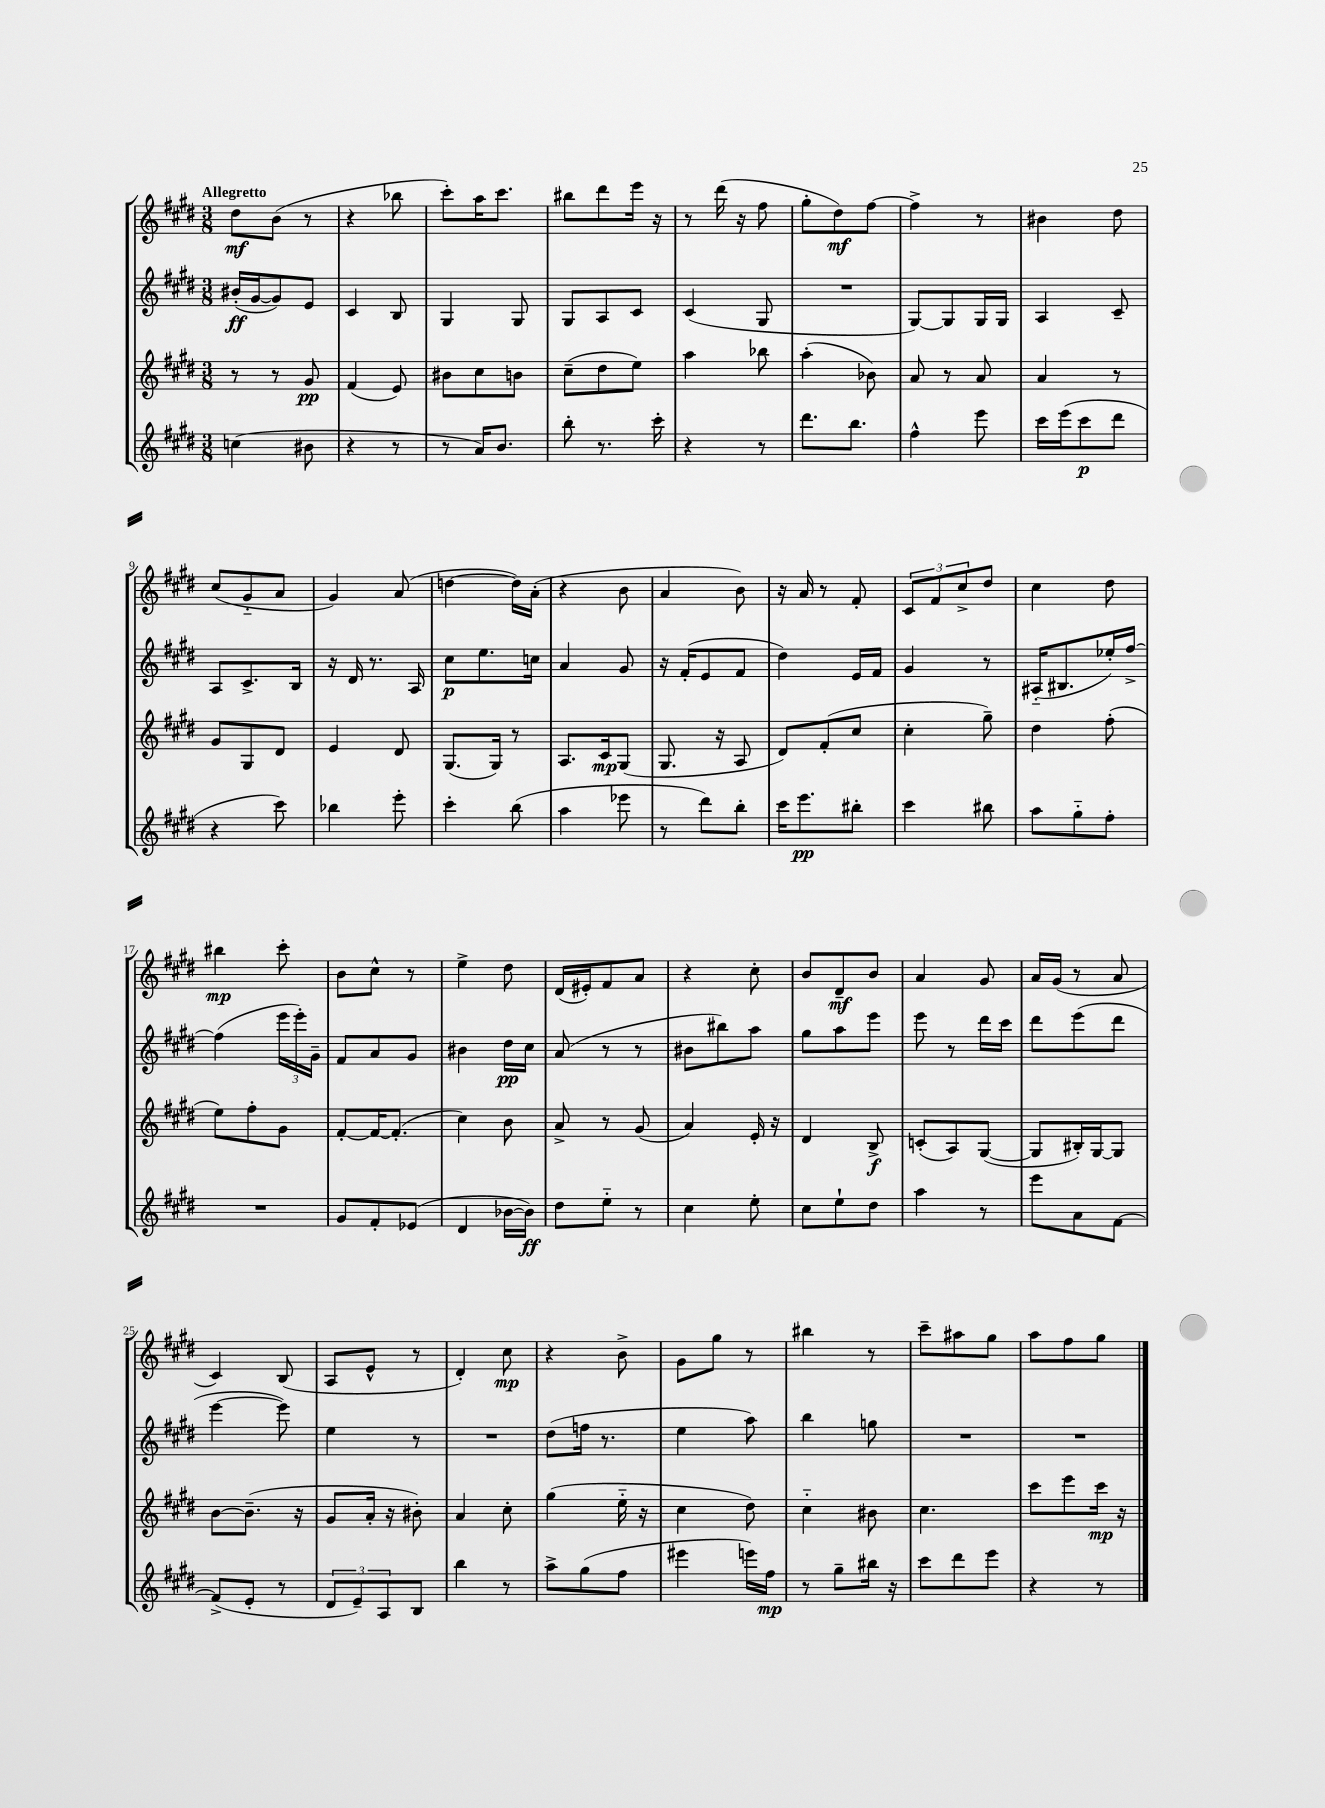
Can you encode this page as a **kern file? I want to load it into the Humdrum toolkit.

**kern	**dynam	**kern	**dynam	**kern	**dynam	**kern	**dynam
*part4	*part4	*part3	*part3	*part2	*part2	*part1	*part1
*staff4	*staff4	*staff3	*staff3	*staff2	*staff2	*staff1	*staff1
*clefG2	*	*clefG2	*	*clefG2	*	*clefG2	*
*k[f#c#g#d#]	*	*k[f#c#g#d#]	*	*k[f#c#g#d#]	*	*k[f#c#g#d#]	*
*M3/8	*	*M3/8	*	*M3/8	*	*M3/8	*
=1	=1	=1	=1	=1	=1	=1	=1
!	!	!	!	!	!	!LO:TX:a:B:t=Allegretto	!
(4ccn\	.	8r	.	(16b#X'/LL	ff	8dd#\L	mf
.	.	.	.	[16g#/J	.	.	.
.	.	8r	.	8g#/])	.	(8b\J	.
8b#X\	.	8g#/	pp	8e/J	.	8r	.
=2	=2	=2	=2	=2	=2	=2	=2
4r	.	(4f#/	.	4c#/	.	4r	.
8r	.	8e/)	.	8B/	.	8bb-X\	.
=3	=3	=3	=3	=3	=3	=3	=3
8r	.	8b#X\L	.	4G#/	.	8ccc#'\L)	.
16a/KL)	.	8cc#\	.	.	.	16aa\K	.
8.b/J	.	.	.	.	.	8.ccc#\J	.
.	.	8bn\J	.	8G#/	.	.	.
=4	=4	=4	=4	=4	=4	=4	=4
8bb'\	.	(8cc#~\L	.	8G#/L	.	8bb#X\L	.
8.r	.	8dd#\	.	8A/	.	8ddd#\	.
.	.	8ee\J)	.	8c#/J	.	16eee\Jk	.
16ccc#'\	.	.	.	.	.	16r	.
=5	=5	=5	=5	=5	=5	=5	=5
4r	.	4aa\	.	(4c#/	.	8r	.
.	.	.	.	.	.	(16ddd#\	.
.	.	.	.	.	.	16r	.
8r	.	8bb-X\	.	8G#/	.	8ff#\	.
=6	=6	=6	=6	=6	=6	=6	=6
8.ddd#\L	.	(4aa'\	.	4.r	.	8gg#'\L	.
.	.	.	.	.	.	8dd#\)	mf
8.bb\J	.	.	.	.	.	.	.
.	.	8b-X\)	.	.	.	[8ff#\J	.
=7	=7	=7	=7	=7	=7	=7	=7
4ff#^^\	.	8a/	.	[8G#/L)	.	4ff#^\]	.
.	.	8r	.	8G#/]	.	.	.
8eee\	.	8a/	.	16G#/L	.	8r	.
.	.	.	.	16G#/JJ	.	.	.
=8	=8	=8	=8	=8	=8	=8	=8
16ccc#\LL	.	4a/	.	4A/	.	4b#X\	.
(16eee\J	.	.	.	.	.	.	.
8ccc#\	p	.	.	.	.	.	.
8ddd#\J	.	8r	.	8c#~/	.	8dd#\	.
!!LO:LB:g=z
=9	=9	=9	=9	=9	=9	=9	=9
4r	.	8g#/L	.	8A/L	.	(8cc#/L	.
.	.	8G#/	.	8.c#^/	.	8g#/	.
8ccc#\)	.	8d#/J	.	.	.	8a/J	.
.	.	.	.	16B/Jk	.	.	.
=10	=10	=10	=10	=10	=10	=10	=10
4bb-X\	.	4e/	.	16r	.	4g#/)	.
.	.	.	.	16d#/	.	.	.
.	.	.	.	8.r	.	.	.
8eee'\	.	8d#/	.	.	.	(8a/	.
.	.	.	.	16A/	.	.	.
=11	=11	=11	=11	=11	=11	=11	=11
4ccc#'\	.	(8.G#/L	.	8cc#\L	p	[4ddn\	.
.	.	.	.	8.ee\	.	.	.
.	.	16G#/Jk)	.	.	.	.	.
(8bb\	.	8r	.	.	.	16dd\LL])	.
.	.	.	.	16ccn\Jk	.	(16a'\JJ	.
=12	=12	=12	=12	=12	=12	=12	=12
4aa\	.	8.A/L	.	4a/	.	4r	.
.	.	16c#/k	mp	.	.	.	.
8eee-X\	.	(8G#/J	.	8g#/	.	8b\	.
=13	=13	=13	=13	=13	=13	=13	=13
8r	.	8.G#/	.	16r	.	4a/	.
.	.	.	.	(16f#'/KL	.	.	.
8ddd#\L)	.	.	.	8e/	.	.	.
.	.	16r	.	.	.	.	.
8bb'\J	.	8A/	.	8f#/J	.	8b\)	.
=14	=14	=14	=14	=14	=14	=14	=14
16ccc#\KL	.	8d#/L)	.	4dd#\)	.	16r	.
8.eee\	pp	.	.	.	.	16a/	.
.	.	(8f#'/	.	.	.	8r	.
8bb#X'\J	.	8cc#/J	.	16e/LL	.	8f#'/	.
.	.	.	.	16f#/JJ	.	.	.
=15	=15	=15	=15	=15	=15	=15	=15
4ccc#\	.	4cc#'\	.	4g#/	.	12c#/L	.
.	.	.	.	.	.	12f#/	.
.	.	.	.	.	.	12cc#^/	.
8bb#X\	.	8gg#~\)	.	8r	.	8dd#/J	.
=16	=16	=16	=16	=16	=16	=16	=16
8aa\L	.	4dd#\	.	(16A#X/KL	.	4cc#\	.
.	.	.	.	8.B#X/	.	.	.
8gg#\	.	.	.	.	.	.	.
8ff#'\J	.	(8ff#'\	.	16ee-X'/L)	.	8dd#\	.
.	.	.	.	[16ff#^/JJ	.	.	.
!!LO:LB:g=z
=17	=17	=17	=17	=17	=17	=17	=17
4.r	.	8ee\L)	.	(4ff#\]	.	4bb#X\	mp
.	.	8ff#'\	.	.	.	.	.
.	.	8g#\J	.	24eee\LL	.	8ccc#'\	.
.	.	.	.	24eee'\)	.	.	.
.	.	.	.	24g#~\JJ	.	.	.
=18	=18	=18	=18	=18	=18	=18	=18
8g#/L	.	[8f#'/L	.	8f#/L	.	8b\L	.
8f#'/	.	16f#/K_	.	8a/	.	8cc#^^\J	.
.	.	(8.f#'/J]	.	.	.	.	.
(8e-X/J	.	.	.	8g#/J	.	8r	.
=19	=19	=19	=19	=19	=19	=19	=19
4d#/	.	4cc#\)	.	4b#X\	.	4ee^\	.
[16b-X\LL	.	8b\	.	16dd#\LL	pp	8dd#\	.
16b-\JJ])	ff	.	.	16cc#\JJ	.	.	.
=20	=20	=20	=20	=20	=20	=20	=20
8dd#\L	.	8a^/	.	(8a/	.	(16d#/LL	.
.	.	.	.	.	.	16e#X'/J)	.
8ee\J	.	8r	.	8r	.	8f#/	.
8r	.	(8g#/	.	8r	.	8a/J	.
=21	=21	=21	=21	=21	=21	=21	=21
4cc#\	.	4a/)	.	8b#X\L	.	4r	.
.	.	.	.	8bb#X\)	.	.	.
8ee'\	.	16e'/	.	8aa\J	.	8cc#'\	.
.	.	16r	.	.	.	.	.
=22	=22	=22	=22	=22	=22	=22	=22
8cc#\L	.	4d#/	.	8gg#\L	.	8b/L	.
8ee`\	.	.	.	8aa\	.	8d#~/	mf
8dd#\J	.	8B^/	f	8eee\J	.	8b/J	.
=23	=23	=23	=23	=23	=23	=23	=23
4aa\	.	(8cn'/L	.	8eee\	.	4a/	.
.	.	8A/)	.	8r	.	.	.
8r	.	([8G#/J	.	16ddd#\LL	.	8g#/	.
.	.	.	.	16ccc#\JJ	.	.	.
=24	=24	=24	=24	=24	=24	=24	=24
8eee\L	.	8G#/L]	.	8ddd#\L	.	16a/LL	.
.	.	.	.	.	.	(16g#/JJ	.
8a\	.	16B#X'/L)	.	(8eee\	.	8r	.
.	.	[16G#/J	.	.	.	.	.
[8f#\J	.	8G#/J]	.	8ddd#\J	.	8a/	.
!!LO:LB:g=z
=25	=25	=25	=25	=25	=25	=25	=25
(8f#^/L]	.	[8b\L	.	[4eee\	.	4c#/)	.
8e'/J	.	(8.b~\J]	.	.	.	.	.
8r	.	.	.	8eee\])	.	(8B/	.
.	.	16r	.	.	.	.	.
=26	=26	=26	=26	=26	=26	=26	=26
12d#/L	.	8g#/L	.	4ee\	.	8A/L	.
12e~/)	.	.	.	.	.	.	.
.	.	16a'/Jk	.	.	.	8e^^/J	.
12A/	.	.	.	.	.	.	.
.	.	16r	.	.	.	.	.
8B/J	.	8b#X'\)	.	8r	.	8r	.
=27	=27	=27	=27	=27	=27	=27	=27
4bb\	.	4a/	.	4.r	.	4d#'/)	.
8r	.	8cc#'\	.	.	.	8cc#\	mp
=28	=28	=28	=28	=28	=28	=28	=28
8aa^\L	.	(4gg#\	.	(8dd#\L	.	4r	.
(8gg#\	.	.	.	16ffn\Jk	.	.	.
.	.	.	.	8.r	.	.	.
8ff#\J	.	16ee\	.	.	.	8b^\	.
.	.	16r	.	.	.	.	.
=29	=29	=29	=29	=29	=29	=29	=29
4eee#X\	.	4cc#\	.	4ee\	.	8g#\L	.
.	.	.	.	.	.	8gg#\J	.
16eeen\LL)	.	8dd#\)	.	8aa\)	.	8r	.
16ff#\JJ	mp	.	.	.	.	.	.
=30	=30	=30	=30	=30	=30	=30	=30
8r	.	4cc#\	.	4bb\	.	4bb#X\	.
8gg#~\L	.	.	.	.	.	.	.
16bb#X\Jk	.	8b#X\	.	8ggn\	.	8r	.
16r	.	.	.	.	.	.	.
=31	=31	=31	=31	=31	=31	=31	=31
8ccc#\L	.	4.cc#\	.	4.r	.	8ccc#~\L	.
8ddd#\	.	.	.	.	.	8aa#X\	.
8eee\J	.	.	.	.	.	8gg#\J	.
=32	=32	=32	=32	=32	=32	=32	=32
4r	.	8ccc#\L	.	4.r	.	8aa\L	.
.	.	8eee\	.	.	.	8ff#\	.
8r	.	16ccc#\Jk	mp	.	.	8gg#\J	.
.	.	16r	.	.	.	.	.
==	==	==	==	==	==	==	==
*-	*-	*-	*-	*-	*-	*-	*-
